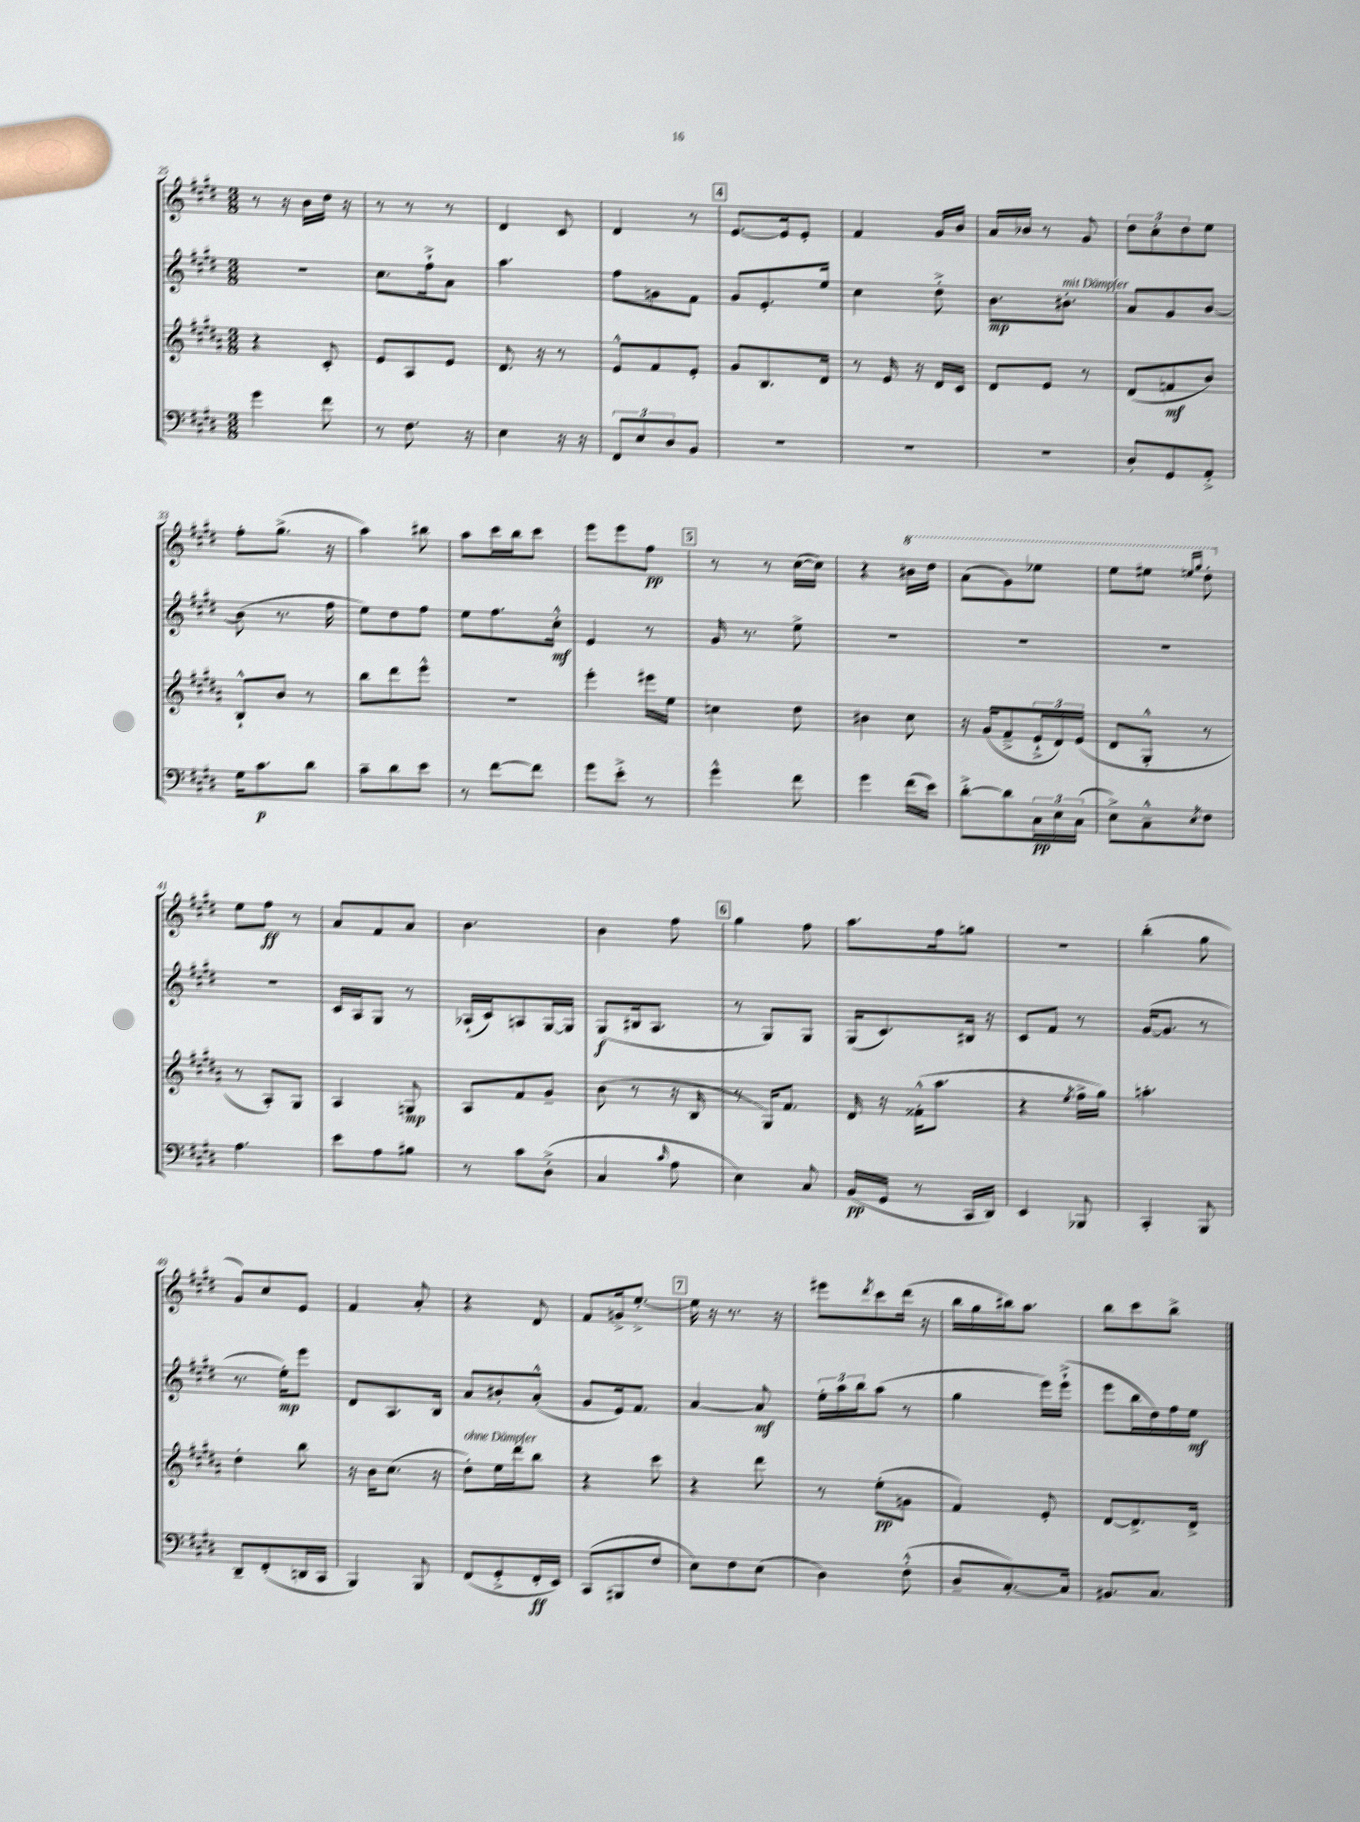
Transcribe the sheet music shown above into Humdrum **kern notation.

**kern	**dynam	**kern	**dynam	**kern	**dynam	**kern	**dynam
*part4	*part4	*part3	*part3	*part2	*part2	*part1	*part1
*staff4	*staff4	*staff3	*staff3	*staff2	*staff2	*staff1	*staff1
*clefF4	*	*clefG2	*	*clefG2	*	*clefG2	*
*k[f#c#g#d#]	*	*k[f#c#g#d#a#]	*	*k[f#c#g#d#]	*	*k[f#c#g#d#]	*
*M3/8	*	*M3/8	*	*M3/8	*	*M3/8	*
=25	=25	=25	=25	=25	=25	=25	=25
4g#\	.	4r	.	4.r	.	8r	.
.	.	.	.	.	.	16r	.
.	.	.	.	.	.	16b\LL	.
8f#\	.	8c#'/	.	.	.	16dd#\JJ	.
.	.	.	.	.	.	16r	.
=26	=26	=26	=26	=26	=26	=26	=26
8r	.	8e/L	.	8.cc#\L	.	8r	.
8.F#\	.	8A#/	.	.	.	8r	.
.	.	.	.	16ff#`^\k	.	.	.
.	.	8e/J	.	8a\J	.	8r	.
16r	.	.	.	.	.	.	.
=27	=27	=27	=27	=27	=27	=27	=27
4E\	.	8.d#/	.	4.aa\	.	4d#/	.
.	.	16r	.	.	.	.	.
16r	.	8r	.	.	.	8c#/	.
16r	.	.	.	.	.	.	.
=28	=28	=28	=28	=28	=28	=28	=28
12FF#/L	.	8e^^/L	.	8ff#\L	.	4d#/	.
12E/	.	.	.	.	.	.	.
.	.	8f#/	.	8gn\	.	.	.
12D#/	.	.	.	.	.	.	.
8BB/J	.	8e'/J	.	8f#\J	.	8r	.
!!LO:REH:place=s1:t=4
=29	=29	=29	=29	=29	=29	=29	=29
4.r	.	8g#/L	.	8g#/L	.	[8.e/L	.
.	.	8.B/	.	8.e'/	.	.	.
.	.	.	.	.	.	16e/k]	.
.	.	.	.	.	.	8e'/J	.
.	.	16d#/Jk	.	16ee/Jk	.	.	.
=30	=30	=30	=30	=30	=30	=30	=30
4.r	.	8r	.	4cc#\	.	4f#/	.
.	.	16e/	.	.	.	.	.
.	.	16r	.	.	.	.	.
.	.	16d#/LL	.	8dd#'^\	.	16g#/LL	.
.	.	16c#/JJ	.	.	.	16b/JJ	.
=31	=31	=31	=31	=31	=31	=31	=31
4.r	.	8d#/L	.	8.b\L	mp	16a/LL	.
.	.	.	.	.	.	16b-X/JJ	.
.	.	8e/J	.	.	.	8r	.
!	!	!	!	!LO:TX:a:i:t=mit Dämpfer	!	!	!
.	.	.	.	8.b#X'\J	.	.	.
.	.	8r	.	.	.	8g#/	.
=32	=32	=32	=32	=32	=32	=32	=32
8D#'/L	.	(8d#/L	.	8a/L	.	12dd#\L	.
.	.	.	.	.	.	12cc#'\	.
8GG#/	.	8fn/	mf	8g#/	.	.	.
.	.	.	.	.	.	12dd#\	.
8AA'^/J	.	8b/J)	.	[8b/J	.	8ee\J	.
!!LO:LB:g=z
=33	=33	=33	=33	=33	=33	=33	=33
16G#\KL	.	8B`^^/L	.	(8b\]	.	8ff#'\L	.
8.c#\	p	.	.	.	.	.	.
.	.	8b/J	.	8.r	.	(8.gg#^\J	.
8d#\J	.	8r	.	.	.	.	.
.	.	.	.	16ff#\	.	16r	.
=34	=34	=34	=34	=34	=34	=34	=34
8c#~\L	.	8bb\L	.	8ee\L)	.	4aa\)	.
8d#\	.	8ddd#\	.	8dd#\	.	.	.
8e\J	.	8eee^^\J	.	8ff#\J	.	8bb#X\	.
=35	=35	=35	=35	=35	=35	=35	=35
8r	.	4.r	.	8ee\L	.	8aa\L	.
[8f#\L	.	.	.	8.ff#\	.	16ccc#\L	.
.	.	.	.	.	.	16bb\J	.
8f#\J]	.	.	.	.	.	8ccc#\J	.
.	.	.	.	16cc#'^^\Jk	mf	.	.
=36	=36	=36	=36	=36	=36	=36	=36
8g#\L	.	4eee'\	.	4e/	.	8eee\L	.
8e'^\J	.	.	.	.	.	8eee\	.
8r	.	16eee#X\LL	.	8r	.	8ff#\J	pp
.	.	16ee\JJ	.	.	.	.	.
!!LO:REH:place=s1:t=5
=37	=37	=37	=37	=37	=37	=37	=37
4g#^^\	.	4ccn\	.	16g#/	.	8r	.
.	.	.	.	8.r	.	.	.
.	.	.	.	.	.	8r	.
8f#\	.	8dd#\	.	8ee^\	.	([16cc#\LL	.
.	.	.	.	.	.	16cc#\JJ])	.
=38	=38	=38	=38	=38	=38	=38	=38
4g#\	.	4b#X\	.	4.r	.	4r	.
*	*	*	*	*	*	*8va	*
(16f#\LL	.	8cc#\	.	.	.	16bb#X\LL	.
16e\JJ)	.	.	.	.	.	16ddd#\JJ	.
=39	=39	=39	=39	=39	=39	=39	=39
[8d#'^\L	.	16r	.	4.r	.	(8aa\L	.
.	.	(16g#/KL	.	.	.	.	.
8d#\]	.	8f#~^/	.	.	.	8gg#\)	.
24C#\L	pp	24e`^/L	.	.	.	8eee-X\J	.
24E\	.	24d#/)	.	.	.	.	.
(24C#\JJ	.	(24e/JJ	.	.	.	.	.
=40	=40	=40	=40	=40	=40	=40	=40
8E^\L)	.	8d#/L	.	4.r	.	8eee\L	.
8C#~^^\	.	8G#'^^/J	.	.	.	8eee#X\J	.
.	.	.	.	.	.	16qqeeen/LL	.
8qE/	.	.	.	.	.	16qqggg#/JJ	.
8F#\J	.	8r	.	.	.	8ddd#'\	.
!!LO:LB:g=z
=41	=41	=41	=41	=41	=41	=41	=41
*	*	*	*	*	*	*X8va	*
4.A\	.	8r	.	4.r	.	8ee\L	.
.	.	8A#'/L)	.	.	.	8ff#\J	ff
.	.	8G#/J	.	.	.	8r	.
=42	=42	=42	=42	=42	=42	=42	=42
8e\L	.	4A#/	.	16c#/LL	.	8a/L	.
.	.	.	.	16A/J	.	.	.
8A\	.	.	.	8G#/J	.	8f#/	.
8B#X\J	.	8Gn/	mp	8r	.	8a/J	.
=43	=43	=43	=43	=43	=43	=43	=43
8r	.	8A#/L	.	(16A-X`/LL	.	4.b\	.
.	.	.	.	16c#/J)	.	.	.
8c#\L	.	8f#/	.	8An/	.	.	.
(8D#'^\J	.	8g#~/J	.	[16G#/L	.	.	.
.	.	.	.	16G#/JJ]	.	.	.
=44	=44	=44	=44	=44	=44	=44	=44
4C#/	.	(8b\	.	(8G#/L	f	4b\	.
.	.	8r	.	16B#X/k	.	.	.
.	.	.	.	8.A/J	.	.	.
16qqc#/	.	.	.	.	.	.	.
8A\	.	16r	.	.	.	8ff#\	.
.	.	16B/	.	.	.	.	.
!!LO:REH:place=s1:t=6
=45	=45	=45	=45	=45	=45	=45	=45
4E\)	.	8r	.	8r	.	4gg#\	.
.	.	16G#/KL)	.	8G#/L)	.	.	.
.	.	8.f#/J	.	.	.	.	.
8C#/	.	.	.	8G#/J	.	8ff#\	.
=46	=46	=46	=46	=46	=46	=46	=46
(16BB/LL	pp	16d#/	.	(16G#/KL	.	8.aa\L	.
16GG#/JJ	.	16r	.	8.c#/)	.	.	.
8r	.	(16f##X'^^\KL	.	.	.	.	.
.	.	8.aa#\J	.	.	.	16ff#\k	.
16CC#/LL	.	.	.	16B#X/Jk	.	8ggn\J	.
16DD#/JJ)	.	.	.	16r	.	.	.
=47	=47	=47	=47	=47	=47	=47	=47
4EE/	.	4r	.	8c#/L	.	4.r	.
.	.	.	.	8f#/J	.	.	.
.	.	8qee/	.	.	.	.	.
8BBB-X/	.	16ff#^\LL	.	8r	.	.	.
.	.	16gg#\JJ)	.	.	.	.	.
=48	=48	=48	=48	=48	=48	=48	=48
4CC#'/	.	4.aan'\	.	([16g#/KL	.	(4bb'\	.
.	.	.	.	8.g#/J]	.	.	.
8BBB/	.	.	.	8r	.	8gg#\	.
!!LO:LB:g=z
=49	=49	=49	=49	=49	=49	=49	=49
8DD#~/L	.	4dd#'\	.	8.r	.	8g#/L)	.
(8FF#'/	.	.	.	.	.	8cc#/	.
.	.	.	.	16ee'\KL)	mp	.	.
16DDn/L	.	8bb\	.	8eee\J	.	8e/J	.
16CC#/JJ	.	.	.	.	.	.	.
=50	=50	=50	=50	=50	=50	=50	=50
4BBB/)	.	16r	.	8d#/L	.	4f#/	.
.	.	16b\KL	.	.	.	.	.
.	.	(8.cc#\J	.	8.A/	.	.	.
8BBB/	.	.	.	.	.	8a'/	.
.	.	16r	.	16B/Jk	.	.	.
=51	=51	=51	=51	=51	=51	=51	=51
!	!	!LO:TX:a:i:t=ohne Dämpfer	!	!	!	!	!
(8FF#/L	.	8dd#'\L)	.	8a/L	.	4r	.
8GG#'^/	.	16ee\L	.	8b#X'/	.	.	.
.	.	16ddd#\J	.	.	.	.	.
16FF#'/L	ff	8bb\J	.	(8a'^^/J	.	8d#/	.
16EE/JJ)	.	.	.	.	.	.	.
=52	=52	=52	=52	=52	=52	=52	=52
(8CC#/L	.	4r	.	8g#/L	.	8f#/L	.
8BBB#X/	.	.	.	16e/k)	.	16gn^/k	.
.	.	.	.	8.f#/J	.	[8.ee'^/J	.
8F#/J	.	8ccc#\	.	.	.	.	.
!!LO:REH:place=s1:t=7
=53	=53	=53	=53	=53	=53	=53	=53
8E\L)	.	4r	.	[4a/	.	16ee\]	.
.	.	.	.	.	.	16r	.
8F#\	.	.	.	.	.	8.r	.
(8E\J	.	8ddd#\	.	8a/]	mf	.	.
.	.	.	.	.	.	16r	.
=54	=54	=54	=54	=54	=54	=54	=54
4D#\)	.	8r	.	24ee'\LL	.	8eee#X\L	.
.	.	.	.	24aa\	.	.	.
.	.	.	.	24bb\J	.	.	.
.	.	.	.	.	.	8qddd#/	.
.	.	(8ee'\L	pp	(8aa\J	.	8ccc#\	.
(8F#'^^\	.	8gn\J	.	8r	.	(16ddd#\Jk	.
.	.	.	.	.	.	16r	.
=55	=55	=55	=55	=55	=55	=55	=55
8D#~/L	.	4f#/)	.	4gg#\	.	16bb\LL	.
.	.	.	.	.	.	16gg#\	.
[8.C#'/)	.	.	.	.	.	16bb#X\J)	.
.	.	.	.	.	.	8.aa\J	.
.	.	8e'/	.	16eee\LL)	.	.	.
16C#/Jk]	.	.	.	(16eee`^\JJ	.	.	.
=56	=56	=56	=56	=56	=56	=56	=56
8.BB#X/L	.	[8d#/L	.	8eee\L	.	8bb\L	.
.	.	8.d#^/]	.	16bb\L	.	8ccc#\	.
8.C#/J	.	.	.	16dd#\)	.	.	.
.	.	.	.	16ff#\	.	8bb^\J	.
.	.	16d#^/Jk	.	16ee\JJ	mf	.	.
==	==	==	==	==	==	==	==
*-	*-	*-	*-	*-	*-	*-	*-
